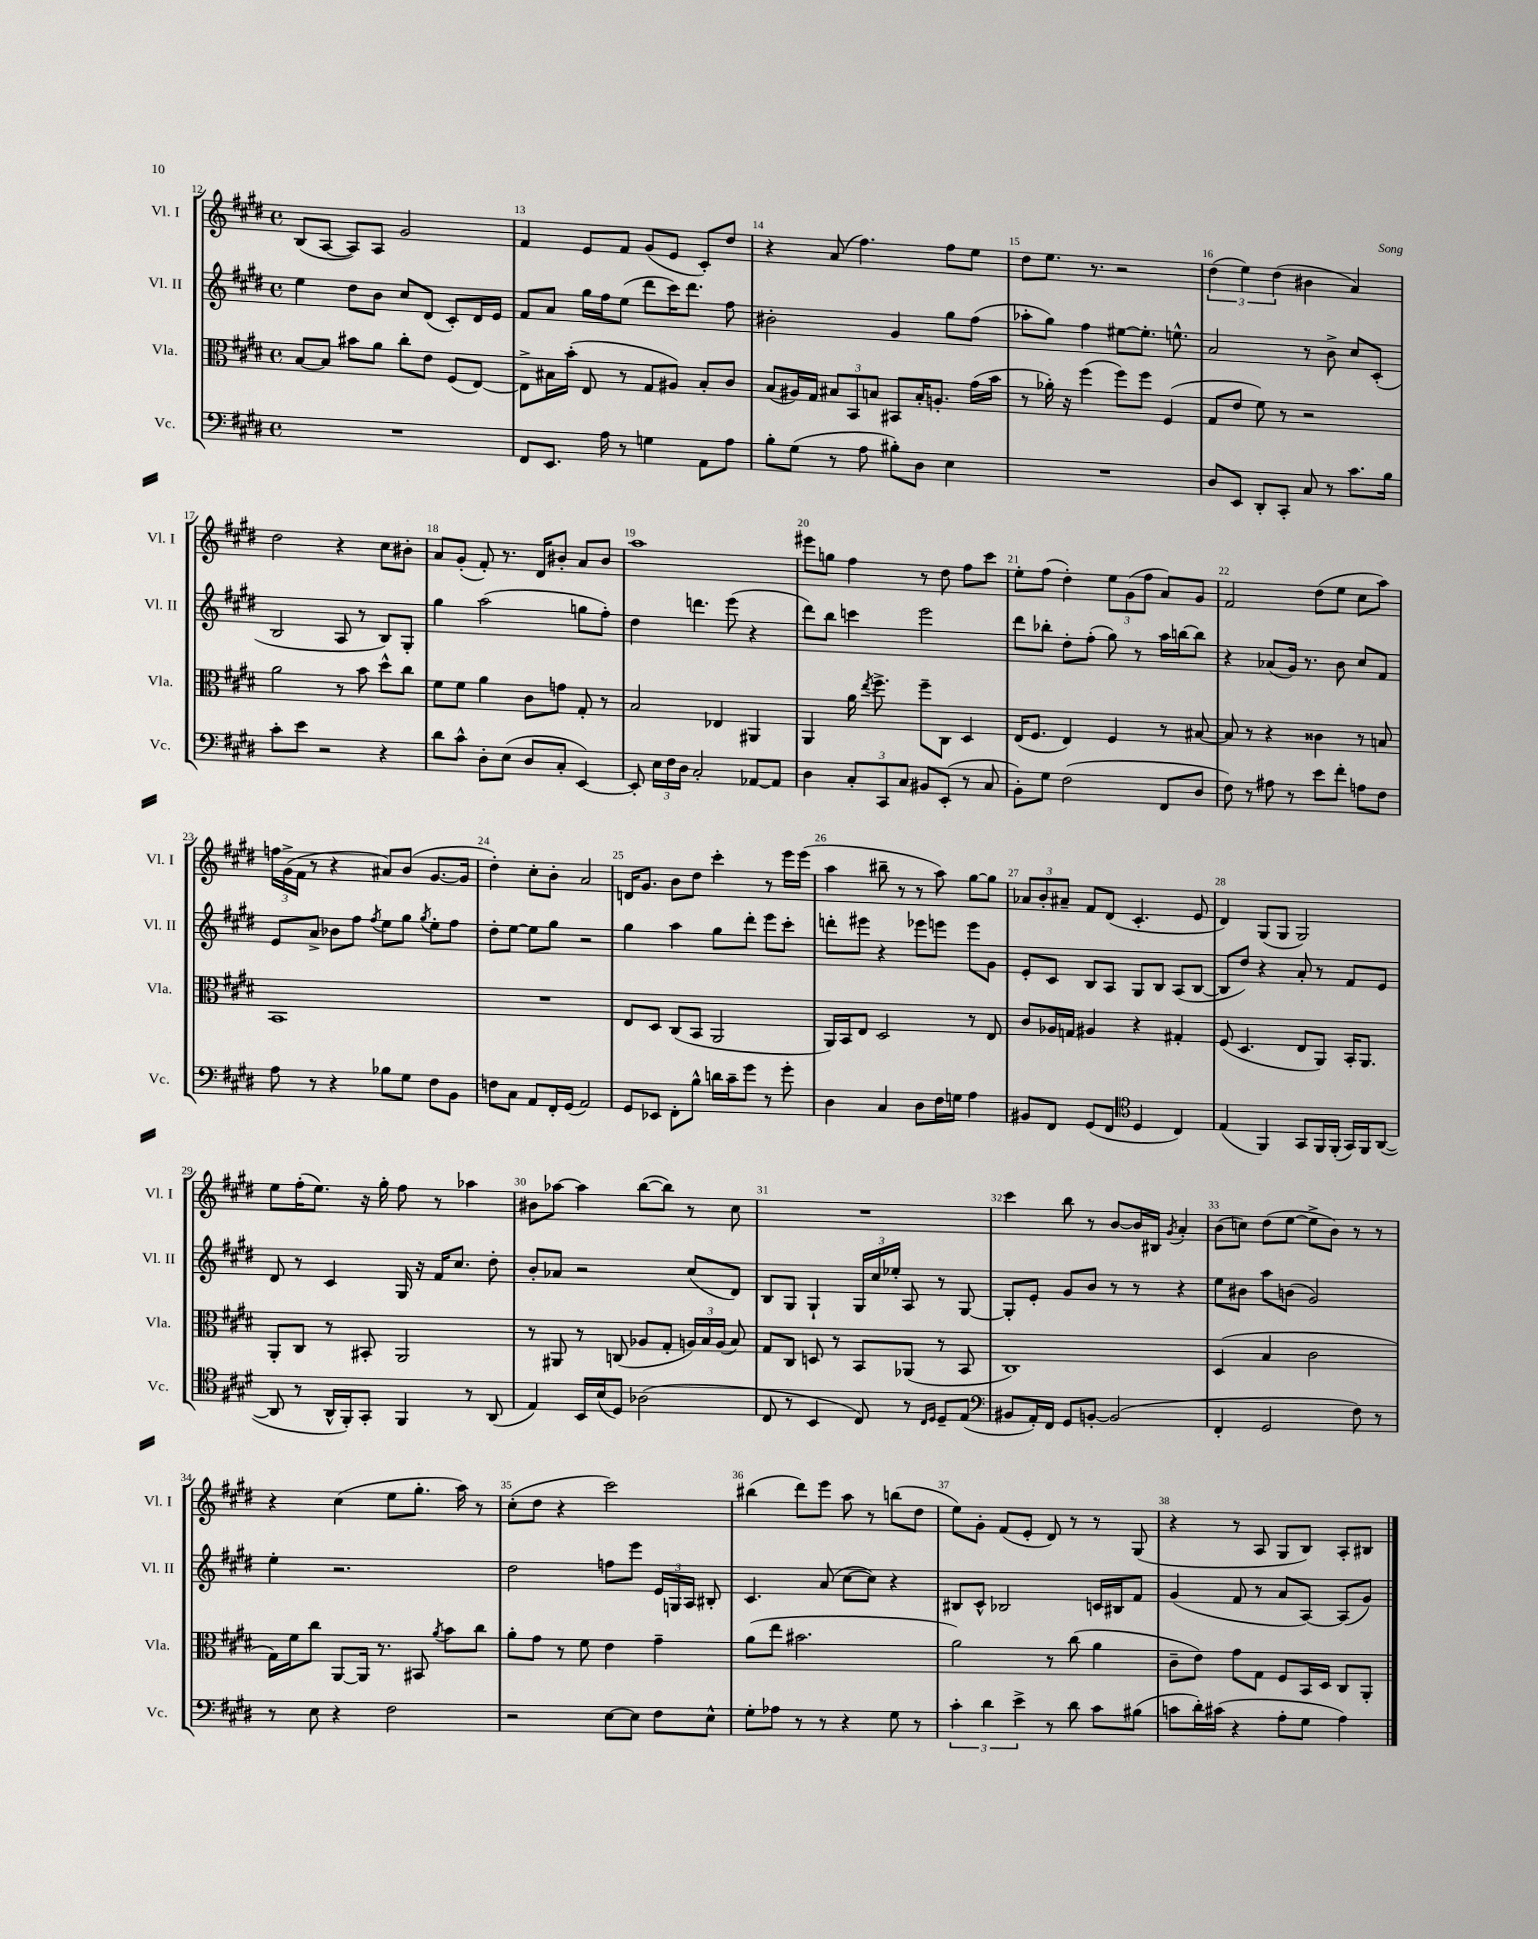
<<
\new StaffGroup <<
\new Staff = "s0" \with { instrumentName = "Vl. I" shortInstrumentName = "Vl. I" } {
    \clef treble \key e \major \defaultTimeSignature \time 4/4
    \autoBeamOff b8[( a8]~ a8[) a8] gis'2 |
    fis'4 e'8[ fis'8] gis'8[( e'8] cis'8[-.) dis''8] |
    r4 a'8( fis''4.) fis''8[ e''8] |
    dis''8[ e''8.] r8. r2 |
    \tuplet 3/2 { dis''4( e''4) dis''4( } bis'4 a'4) |
    dis''2 r4 cis''8[ bis'8]-. |
    a'8[ gis'8]-.( fis'8-.) r8. dis'16[ bis'8]-. a'8[ bis'8] |
    a''1 |
    eis'''8[ g''8] fis''4 r8 dis''8 fis''8[ cis'''8] |
    e''8[-. fis''8]( dis''4-.) \tuplet 3/2 { e''8[ gis'8( fis''8] } a'8[) gis'8] |
    fis'2 dis''8[( e''8] cis''8[ a''8]) |
    \tuplet 3/2 { f''16[ gis'16->( fis'16] } r8 r4 ais'8[) b'8]( gis'8.[~ gis'16] |
    dis''4-.) cis''8[-. b'8]-. a'2 |
    d'16[ gis'8.] b'8[ dis''8] cis'''4-. r8 e'''16[ e'''16]( |
    a''4 bis''8-- r8 r8 a''8) gis''8[~ gis''8] |
    \tuplet 3/2 { aes'8[ b'8-. ais'8]-- } fis'8[ dis'8]( cis'4.-. e'8 |
    dis'4) gis8[( gis8] gis2) |
    e''8[ fis''16-.( e''8.]) r16 gis''16-. fis''8 r8 aes''4 |
    bis'8[ aes''8]~ aes''4 b''8[~( b''8]) r8 cis''8 |
    R1 |
    cis'''4 b''8 r8 b'8[~ b'16 bis16] \acciaccatura { gis'8 } a'4-. |
    b'8[( c''8]) dis''8[( e''8]~ e''8[-> b'8]) r8 r8 |
    r4 cis''4( e''8[ gis''8.]-. a''16) r8 |
    cis''8[-.( dis''8] r4 cis'''2) |
    bis''4( dis'''8[) e'''8] a''8 r8 b''8[( dis''8] |
    e''8[) gis'8]-. fis'8[( e'8]-. dis'8) r8 r8 gis8( |
    r4 r8 a8 gis8[ b8]) a8[-. bis8] \bar "|." |
}
\new Staff = "s1" \with { instrumentName = "Vl. II" shortInstrumentName = "Vl. II" } {
    \clef treble \key e \major \defaultTimeSignature \time 4/4
    \autoBeamOff e''4 dis''8[ b'8] cis''8[ dis'8]( cis'8[-.) dis'16 e'16] |
    fis'8[ a'8] gis''16[ fis''16 e''8]( dis'''8[ cis'''16) dis'''8.] fis''8 |
    bis'2-. gis'4 gis''8[ fis''8]( |
    aes''8[-. gis''8]) fis''4 eis''8[~ eis''8.]-. e''8.-^ |
    a'2 r8 b'8-> cis''8[ cis'8]-.( |
    b2 a8 r8 b8[) gis8]-. |
    gis''4 a''2( g''8[ fis''8]-.) |
    dis''4 d'''4. e'''8( r4 |
    dis'''8[) b''8] c'''4 e'''2 |
    dis'''8[ bes''8]-. dis''8[-. fis''8]-.( gis''8) r8 a''16[ b''16~ b''8] |
    r4 aes'8[( gis'16]) r8. b'8 cis''8[ fis'8] |
    e'8[ a'8]-> bes'8[ fis''8] \acciaccatura { fis''8 } e''8[ gis''8] \acciaccatura { gis''8 } e''8[-. fis''8] |
    dis''8[-. e''8]~ e''8[ gis''8] r2 |
    gis''4 a''4 gis''8[ dis'''8]-. e'''8[ cis'''8]-. |
    d'''8[-. eis'''8] r4 ees'''8[ e'''8] e'''8[ gis'8] |
    e'8[-. cis'8] b8[ a8] gis8[ b8] a8[( b8]~ |
    b8[ dis''8]) r4 a'8-. r8 fis'8[ e'8] |
    dis'8 r8 cis'4 gis16 r16 fis'16[ cis''8.] dis''8-. |
    b'8[-. aes'8] r2 cis''8[( dis'8]) |
    b8[ gis8] gis4-! \tuplet 3/2 { gis16[ cis''16 ees''16]-. } a8 r8 gis8~ |
    gis8[-. e'8]-. gis'8[ b'8] r8 r8 r4 |
    e''8[ bis'8] a''8[ b'8]( gis'2) |
    e''4-. r2. |
    dis''2 f''8[ e'''8] \tuplet 3/2 { e'16[ g16 a16] } bis8-. |
    cis'4. a'8( cis''8[~ cis''8]) r4 |
    bis8[ cis'8]-^ bes2 c'16[ bis16 fis'8] |
    gis'4( fis'8 r8 a'8[ a8]~) a8[( gis'8]) \bar "|." |
}
\new Staff = "s2" \with { instrumentName = "Vla." shortInstrumentName = "Vla." } {
    \clef alto \key e \major \defaultTimeSignature \time 4/4
    \autoBeamOff b8[~ b8] bis'8[ a'8] cis''8[-. e'8] fis8[( e8]~) |
    e8[-> bis16 b'16]-.( e8 r8 gis8[ ais8]) bis8[-. cis'8] |
    b8[( ais16) gis16] \tuplet 3/2 { bis8[ b,8 b8] } bis,8[ b16-. a8.]-. gis'16[( b'16] |
    r8 aes'16-.) r16 fis''4( fis''8[) fis''8] fis4( |
    gis8[ e'8] fis'8) r8 r2 |
    a'2 r8 b'8 dis''8[-^ cis''8] |
    fis'8[ fis'8] a'4 cis'8[ g'8] gis8-. r8 |
    b2 ees4 ais,4 |
    a,4 a'16 \acciaccatura { e''8 } fis''8.-> fis''8[-- cis8] dis4 |
    e16[( fis8.] e4) fis4 r8 bis8~ |
    bis8 r8 r4 cisis'4 r8 b8 |
    b,1 |
    R1 |
    e8[ dis8] cis8[( b,8] a,2 |
    a,16[) b,16 e8] dis2 r8 e8 |
    cis'8[ aes16 g16] ais4 r4 gis4-. |
    fis8( dis4. e8[ a,8]) b,16[-. a,8.] |
    a,8[-. cis8] r8 bis,8-. a,2 |
    r8 ais,8 r8 c8( aes8[ gis8]-. \tuplet 3/2 { a16[) b16 a16]( } b8) |
    gis8[ cis8] d8 r8 b,8[ aes,8]( r8 b,8 |
    cis1) |
    dis4( b4 cis'2 |
    gis16[) fis'16 cis''8] a,8[~ a,16] r8. bis,8 \acciaccatura { a'8 } b'8[ cis''8] |
    a'8[-. gis'8] r8 fis'8 e'4 gis'4-- |
    a'8[( e''8] bis'2. |
    a'2) r8 cis''8( a'4 |
    cis'8[-- e'8]) gis'8[ gis8] fis8[ b,16 dis16] cis8[ a,8]-. \bar "|." |
}
\new Staff = "s3" \with { instrumentName = "Vc." shortInstrumentName = "Vc." } {
    \clef bass \key e \major \defaultTimeSignature \time 4/4
    \autoBeamOff R1 |
    fis,8[ e,8.] a16 r8 g4 a,8[ a8] |
    b8[-. gis8]( r8 a8 bis8[-.) dis8] e4 |
    R1 |
    dis8[ e,8] dis,8[-. cis,8]-. cis8 r8 cis'8.[ b16] |
    cis'8[-. e'8] r2 r4 |
    dis'8[ cis'8]-^ dis8[-. e8]( dis8[ cis8]-. e,4~) |
    e,8-. \tuplet 3/2 { e16[ fis16 dis16] } cis2-. aes,8[~ aes,8] |
    dis4 \tuplet 3/2 { cis8[-. cis,8 cis8] } bis,8[ e,8]-.( r8 cis8 |
    b,8[-.) gis8] fis2( fis,8[ dis8] |
    fis8) r8 ais8 r8 e'8[ fis'8]-. a8[ fis8] |
    a8 r8 r4 bes8[ gis8] fis8[ b,8] |
    f8[ cis8] a,8[ fis,16-. gis,16]( a,2) |
    gis,8[ ees,8] fis,8[-. b8]-^ d'16[ cis'16-- gis'8] r8 gis'8-. |
    dis4 cis4 dis8[ fis16 g16] a4 |
    bis,8[ fis,8] gis,8[( fis,8] \clef tenor dis4 cis4) |
    e4( fis,4) gis,8[ fis,16 fis,16]-.( gis,16[) fis,16 a,8]~( |
    a,8 r8 a,16[-^ fis,16-.) gis,8]-. fis,4 r8 a,8( |
    e4) b,16[ b16( dis8]) aes2( |
    cis8 r8 b,4 cis8) r8 \grace { cis16[ dis16] } dis8[-- e8]( |
    \clef bass bis,8[ a,16-.) fis,16] gis,8[ b,8]~-. b,2( |
    fis,4-. gis,2 fis8) r8 |
    r8 e8 r4 fis2 |
    r2 e8[~ e8] fis8[ e8]-^ |
    gis8[-. aes8] r8 r8 r4 gis8 r8 |
    \tuplet 3/2 { cis'4-. dis'4 e'4-> } r8 dis'8 cis'8[ bis8]( |
    c'8[ dis'16-.) cis'16]( r4 a8[-. gis8] a4) \bar "|." |
}
>>
>>
\layout { \context { \Score currentBarNumber = #12 \override BarNumber.break-visibility = ##(#f #t #t) barNumberVisibility = #all-bar-numbers-visible } }
